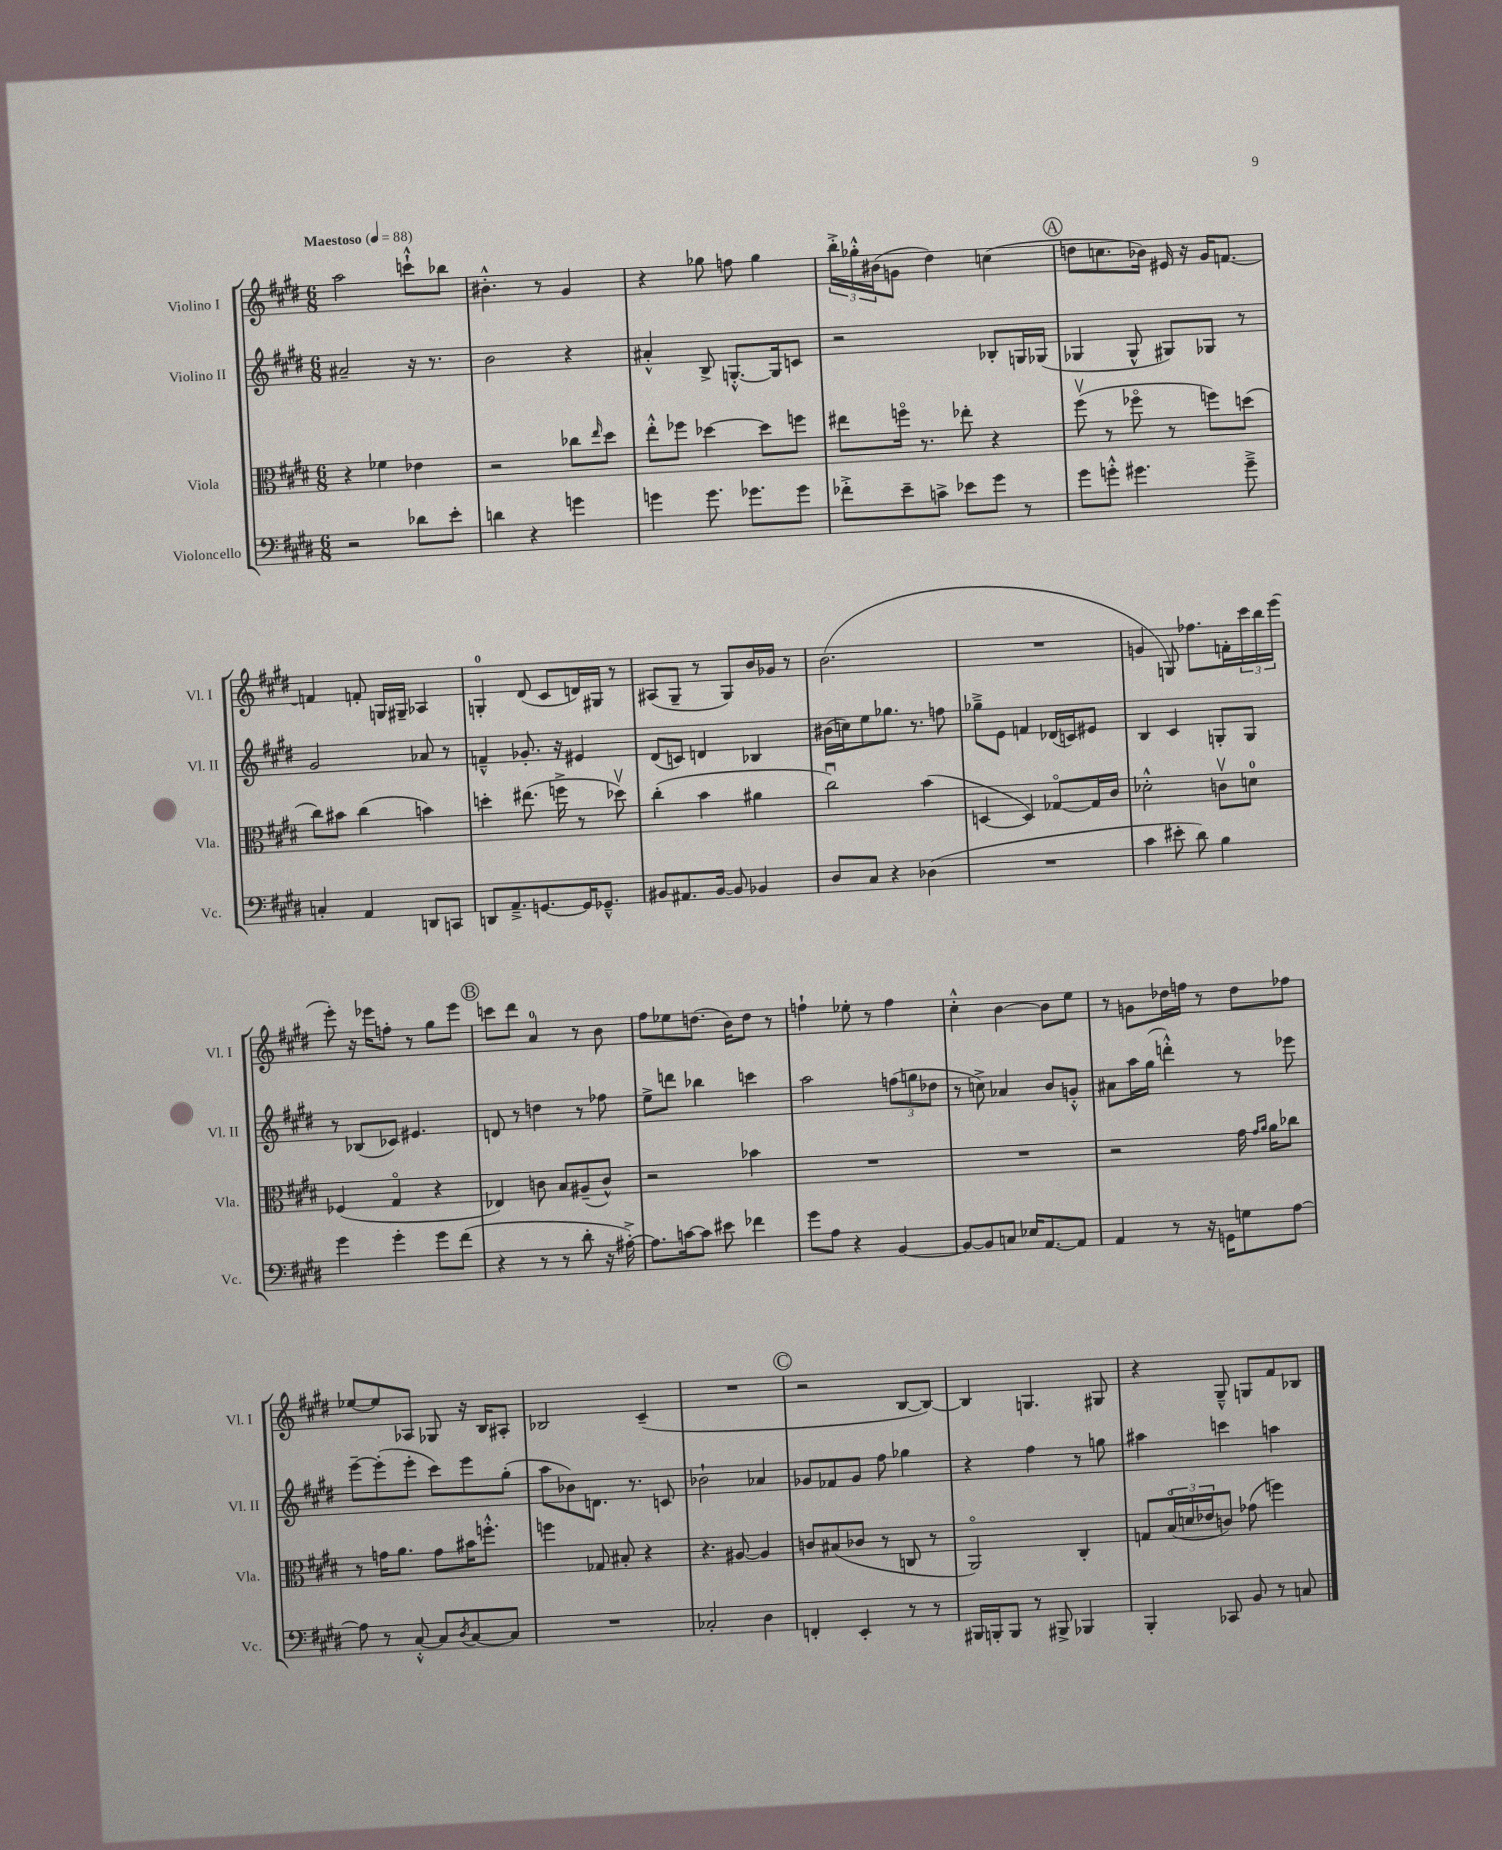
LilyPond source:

<<
\new StaffGroup <<
\new Staff = "s0" \with { instrumentName = "Violino I" shortInstrumentName = "Vl. I" } {
    \clef treble \key e \major \numericTimeSignature \time 6/8 \tempo "Maestoso" 4 = 88
    a''2 c'''8-!-^ bes''8 |
    bis'4.-.-^ r8 gis'4 |
    r4 ges''8 f''8 ges''4 |
    \tuplet 3/2 { b''16-.-> ges''16-.-^ bis'16( } g'8 dis''4) c''4( |
    \mark \markup { \circle "A" } d''8 c''8. bes'16) eis'16 r16 gis'16 f'8.~ |
    f'4 f'8-. g16 gis16-- aes4 |
    g4-0-. dis'8( cis'8 d'16) gis16 r8 |
    ais8( gis8-- r8 gis8) b'16 ges'16 r8 |
    b'2.( |
    R2. |
    g'4 g8) fes''8. f'16-. \tuplet 3/2 { cis'''16 b''16 e'''16( } |
    e'''8-.) r16 ees'''16 f''8-. r8 gis''8 ees'''8 |
    \mark \markup { \circle "B" } c'''8 dis'''8 a'4-0 r8 b'8 |
    fis''8 ees''8 d''8.( b'16) d''8 r8 |
    f''4-! ees''8-. r8 f''4 |
    cis''4-.-^ b'4~ b'8 e''8 |
    r8 g'8 des''16 f''16 r8 des''8 fes''8 |
    ees''8~ ees''8 aes8 ges8 r16 b16 ais8-. |
    bes2 cis'4--( |
    R2. |
    \mark \markup { \circle "C" } r2 b8~ b8~) |
    b4 g4. gis8 |
    r4 gis8---^ g8 fis'8 bes8 \bar "|." |
}
\new Staff = "s1" \with { instrumentName = "Violino II" shortInstrumentName = "Vl. II" } {
    \clef treble \key e \major \numericTimeSignature \time 6/8
    ais'2-- r16 r8. |
    b'2 r4 |
    ais'4-.-^ b8-> g8.~-.-^ g16 c'8 |
    r2 bes8-. g16 ges16( |
    \mark \markup { \circle "A" } ges4 ges8-^ gis8) ges8 r8 |
    gis'2 aes'8 r8 |
    f'4---^ ges'8.-. r16 eis'4 |
    dis'8( c'8) d'4 bes4 |
    bis'16( c''16) e''8 ges''8. r8. f''8 |
    ges''8---> e'8 f'4 des'16( c'16) eis'8 |
    b4 cis'4 g8-. g8 |
    r8 bes8( ces'8) eis'4. |
    \mark \markup { \circle "B" } d'8 r8 d''4 r8 fes''8 |
    e''8-> d'''8 bes''4 c'''4 |
    a''2 \tuplet 3/2 { f''8( g''8 des''8 } |
    r8 c''8->) aes'4 b'8 g'8-.-^ |
    ais'8 a''16 gis''16( d'''4-.-^) r8 ees'''8 |
    e'''8~-- e'''8-.( e'''8-. cis'''8) e'''8 gis''8-.( |
    a''8 bes'8) d'8. r8. c'8 |
    bes'2-! aes'4 |
    \mark \markup { \circle "C" } ges'8 fes'8 ges'8 fis''8 ges''4 |
    r4 fis''4 r8 g''8 |
    ais''4 c'''4 a''4 \bar "|." |
}
\new Staff = "s2" \with { instrumentName = "Viola" shortInstrumentName = "Vla." } {
    \clef alto \key e \major \numericTimeSignature \time 6/8
    r4 fes'4 ees'4 |
    r2 ces''8 \grace { e''16 } dis''8 |
    e''8-.-^ fes''8 des''4~ des''8 f''8 |
    eis''8 f''16\flageolet r8. ees''8-. r4 |
    \mark \markup { \circle "A" } fis''8\upbow( r8 fes''8\flageolet r8 f''8) d''8( |
    cis''8) bis'8 cis''4( b'4) |
    d''4-. eis''8.( f''16-> r8 des''8\upbow) |
    cis''4-.( b'4 ais'4 |
    cis''2\downbow) b'4( |
    d4~ d4) ges8~\flageolet ges16 cis'16 |
    des'2-.-^ c'8\upbow d'8-0 |
    fes4( gis4\flageolet r4 |
    \mark \markup { \circle "B" } ees4) c'8 b8 ais8--( c'8-^) |
    r2 bes'4 |
    R2. |
    R2. |
    r2 gis'16 \grace { gis'16 a'16 } a'16 ces''8 |
    r8 g'16 a'8. g'8 bis'16 f''8.-.-^ |
    f''4 ges8 bis8-. r4 |
    r4. ais8~ ais4 |
    \mark \markup { \circle "C" } c'8 bis8( ces'8 r8 c8 r8 |
    a,2\flageolet) cis4-. |
    g8 \tuplet 3/2 { b16\flageolet( d'16 ees'16 } c'8) ges'8( f''4) \bar "|." |
}
\new Staff = "s3" \with { instrumentName = "Violoncello" shortInstrumentName = "Vc." } {
    \clef bass \key e \major \numericTimeSignature \time 6/8
    r2 des'8 e'8-. |
    d'4 r4 g'4 |
    g'4 g'8. ges'8. ges'8 |
    fes'8-.-> e'8-- c'8-> ees'8 gis'8 r8 |
    \mark \markup { \circle "A" } gis'8 g'8-.-^ gis'4. gis'8---> |
    c4-. a,4 d,8 c,8 |
    d,8 a,8.---> g,8.~ g,16 ges,8.---^ |
    bis,8 ais,8. bis,16~ bis,8 bes,4 |
    dis8 cis8 r4 des4( |
    R2. |
    cis'4 eis'8-. dis'8) b4 |
    gis'4 gis'4-. gis'8 fis'8( |
    \mark \markup { \circle "B" } r4 r8 r8 dis'8-. r16 ais16~-.->) |
    ais8. c'16~ c'8 eis'8 fes'4 |
    gis'8 a8 r4 b,4~ |
    b,8~ b,8 c8 ees16 a,8.~ a,8 |
    a,4 r8 r16 g,16 g8 a8~ |
    a8 r8 cis8~-.-^ cis8 \acciaccatura { dis8 } cis8~ cis8 |
    R2. |
    ces2-. dis4 |
    \mark \markup { \circle "C" } f,4-. e,4-. r8 r8 |
    bis,,16 b,,16-. b,,8 r8 bis,,8-> bes,,4 |
    b,,4-. ces,8 b,8 r8 c8 \bar "|." |
}
>>
>>
\layout { \context { \Score \remove "Bar_number_engraver" } }
